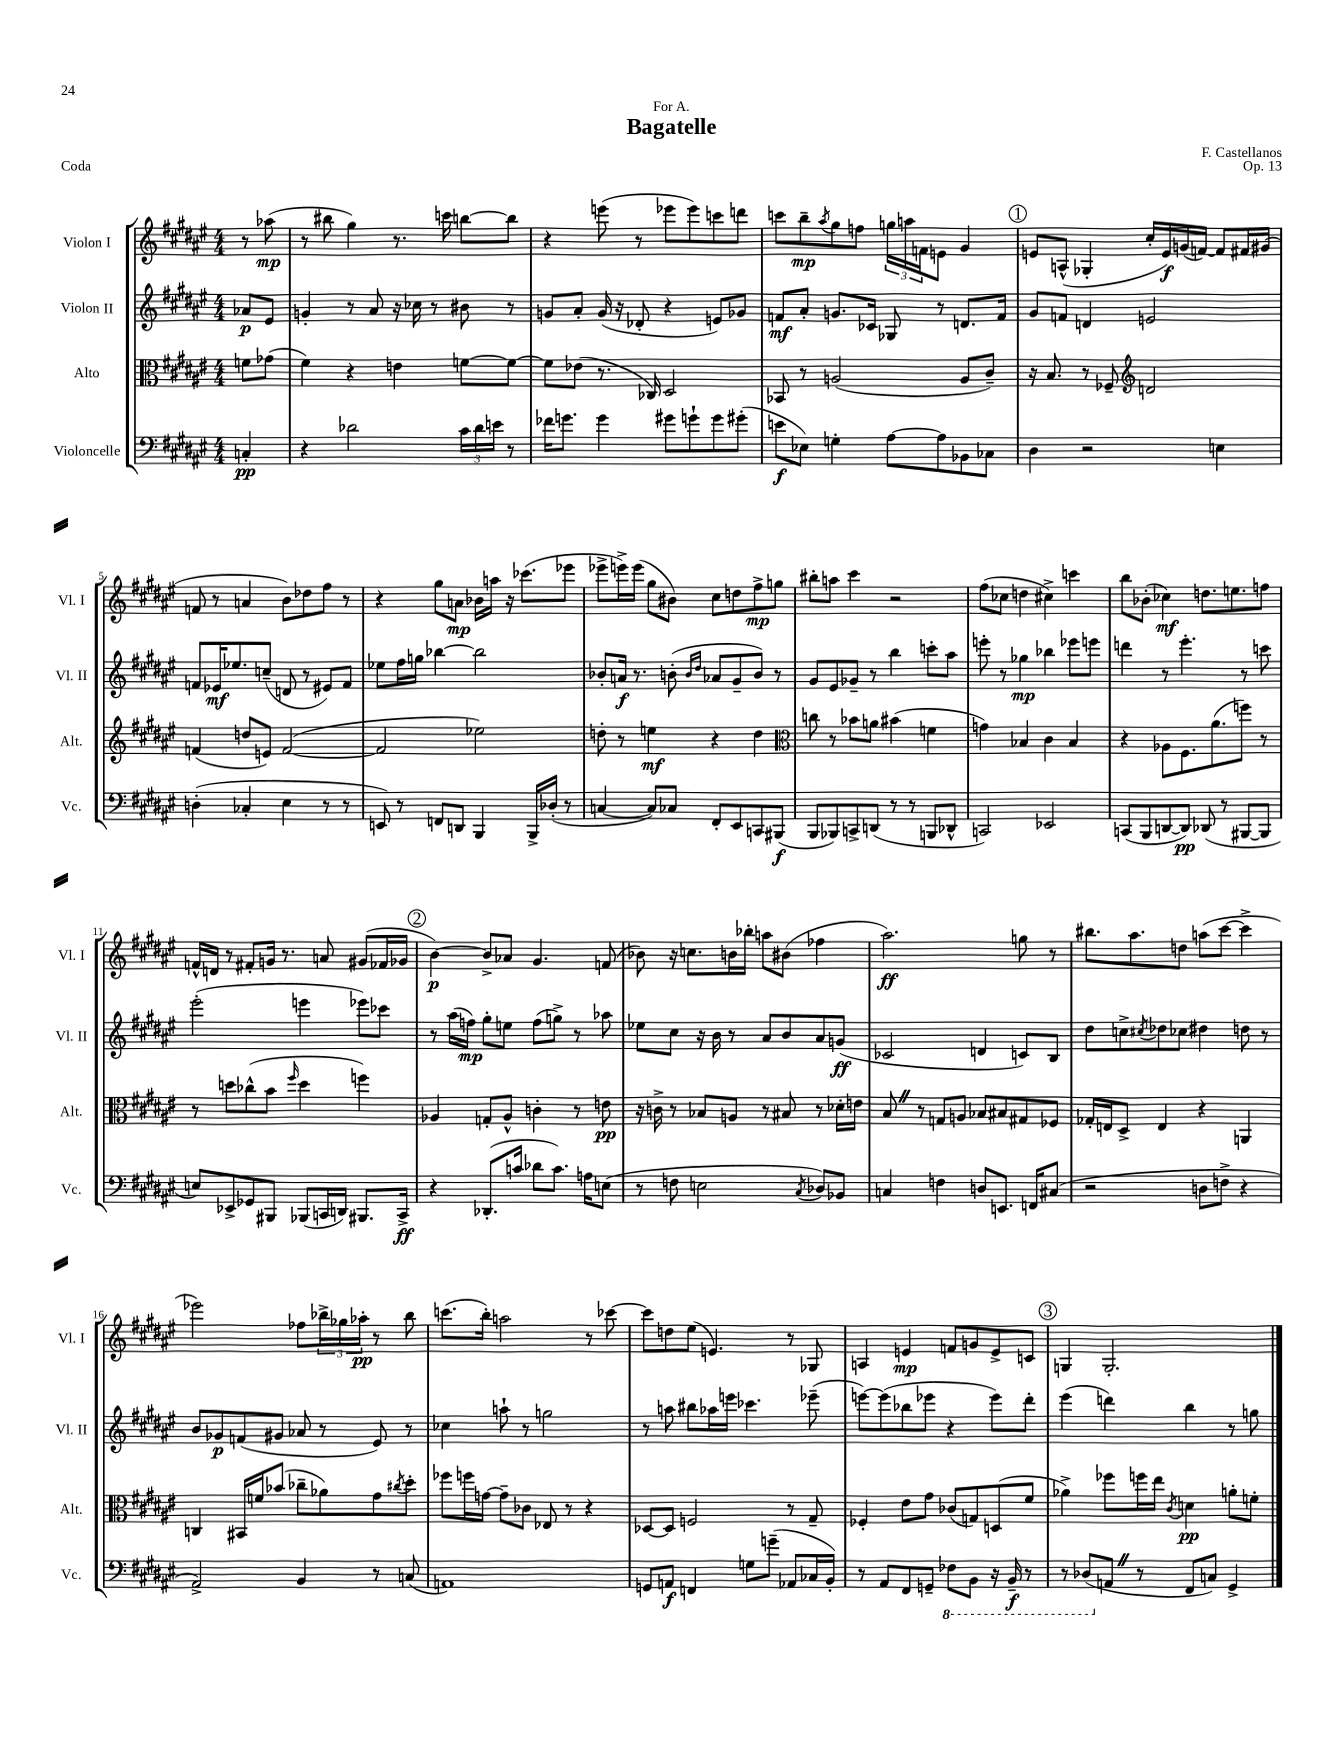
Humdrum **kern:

**kern	**dynam	**kern	**dynam	**kern	**dynam	**kern	**dynam
*part4	*part4	*part3	*part3	*part2	*part2	*part1	*part1
*staff4	*staff4	*staff3	*staff3	*staff2	*staff2	*staff1	*staff1
*I"Violoncelle	*	*I"Alto	*	*I"Violon II	*	*I"Violon I	*
*I'Vc.	*	*I'Alt.	*	*I'Vl. II	*	*I'Vl. I	*
*clefF4	*	*clefC3	*	*clefG2	*	*clefG2	*
*k[f#c#g#d#a#e#]	*	*k[f#c#g#d#a#e#]	*	*k[f#c#g#d#a#e#]	*	*k[f#c#g#d#a#e#]	*
*M4/4	*	*M4/4	*	*M4/4	*	*M4/4	*
=	=	=	=	=	=	=	=
4Cn'/	pp	8fn\L	.	8a-X/L	p	8r	.
.	.	(8g-X\J	.	8e#/J	.	(8aa-X\	mp
=1	=1	=1	=1	=1	=1	=1	=1
4r	.	4f#\)	.	4gn'/	.	8r	.
.	.	.	.	.	.	8bb#X\	.
2d-X\	.	4r	.	8r	.	4gg#\)	.
.	.	.	.	8a#/	.	.	.
.	.	4en\	.	16r	.	8.r	.
.	.	.	.	16cc-X\	.	.	.
.	.	.	.	8r	.	.	.
.	.	.	.	.	.	16cccn\	.
24c#\LL	.	[8fn\L	.	8b#X\	.	[8bbn\L	.
24d-\	.	.	.	.	.	.	.
24en\JJ	.	.	.	.	.	.	.
8r	.	8f\J_	.	8r	.	8bb\J]	.
=2	=2	=2	=2	=2	=2	=2	=2
16f-X\KL	.	8f\L]	.	8gn/L	.	4r	.
8.gn\J	.	.	.	.	.	.	.
.	.	(8e-X\J	.	8a#'/J	.	.	.
4g\	.	8.r	.	(16g/	.	(8eeen\	.
.	.	.	.	16r	.	.	.
.	.	.	.	8d-X'/	.	8r	.
.	.	16C-X/)	.	.	.	.	.
8g#X\L	.	2D#/	.	4r	.	8eee-X\L	.
8gn`\	.	.	.	.	.	8eee-\)	.
8g\	.	.	.	8en/L)	.	8cccn\	.
(8g#X'\J	.	.	.	8g-X/J	.	8dddn\J	.
=3	=3	=3	=3	=3	=3	=3	=3
8en\L	f	8BB-X/	.	8fn/L	mf	8cccn\L	.
8E-X\J)	.	8r	.	8a#'/J	.	8bb~\	mp
.	.	.	.	.	.	8qaa#/	.
4Gn'\	.	(2An/	.	8.gn/L	.	8gg#\	.
.	.	.	.	.	.	8ffn\J	.
.	.	.	.	16c-X/Jk	.	.	.
[8A#\L	.	.	.	8G-X/	.	24ggn\LL	.
.	.	.	.	.	.	24aan\	.
.	.	.	.	.	.	24fn\J	.
8A#\]	.	.	.	8r	.	8en\J	.
8BB-X\	.	8A/L	.	8.dn/L	.	4g#/	.
8C-X\J	.	8c#~/J)	.	.	.	.	.
.	.	.	.	16f/Jk	.	.	.
!!LO:REH:place=s1:t=1
=4	=4	=4	=4	=4	=4	=4	=4
4D#\	.	16r	.	8g#/L	.	8en/L	.
.	.	8.B/	.	.	.	.	.
.	.	.	.	8fn/J	.	(8An^^/J	.
2r	.	8r	.	4dn/	.	4G-X'/	.
.	.	8F-X~/	.	.	.	.	.
*	*	*clefG2	*	*	*	*	*
.	.	2dn/	.	2en/	.	16cc#'/LL	.
.	.	.	.	.	.	16e/)	f
.	.	.	.	.	.	(16gn/	.
.	.	.	.	.	.	[16fn/JJ)	.
4En\	.	.	.	.	.	8f/L]	.
.	.	.	.	.	.	16f#X/L	.
.	.	.	.	.	.	(16g#X/JJ	.
!!LO:LB:g=z
=5	=5	=5	=5	=5	=5	=5	=5
(4Dn'\	.	(4fn/	.	8fn/L	.	8fn/	.
.	.	.	.	16e-X/K	mf	8r	.
.	.	.	.	8.ee-X/	.	.	.
4C-X'/	.	8ddn/L	.	.	.	4an/	.
.	.	8en/J)	.	(8ccn~/J	.	.	.
4E#\	.	([2f/	.	8dn/	.	8b\L)	.
.	.	.	.	8r	.	8dd-X\	.
8r	.	.	.	8e#X/L)	.	8ff#\J	.
8r	.	.	.	8f/J	.	8r	.
=6	=6	=6	=6	=6	=6	=6	=6
8EEn/)	.	2f/]	.	8ee-X\L	.	4r	.
8r	.	.	.	16ff#\L	.	.	.
.	.	.	.	16ggn\JJ	.	.	.
8FFn/L	.	.	.	[4bb-X\	.	8gg#\L	.
8DDn/J	.	.	.	.	.	8an\J	mp
4BBB/	.	2ee-X\)	.	2bb-\]	.	16b-X\LL	.
.	.	.	.	.	.	16aan\JJ	.
.	.	.	.	.	.	16r	.
.	.	.	.	.	.	(8.ccc-X\L	.
16BBB^/LL	.	.	.	.	.	.	.
(16D-X'/JJ	.	.	.	.	.	.	.
8r	.	.	.	.	.	8eee-X\J	.
=7	=7	=7	=7	=7	=7	=7	=7
[4Cn/	.	8ddn'\	.	8b-X'/L	.	8eee-X^\L	.
.	.	8r	.	16an/Jk	f	16eeen^\L)	.
.	.	.	.	8.r	.	(16eee\JJ	.
8C/L])	.	4een\	mf	.	.	8gg#\L	.
8C-X/J	.	.	.	(8bn'\	.	8b#X\J)	.
.	.	.	.	16qqb/LL	.	.	.
.	.	.	.	16qqdd#/JJ	.	.	.
8FF#'/L	.	4r	.	8a-X/L	.	8cc#\L	.
8EE#/	.	.	.	8g#~/	.	8ddn\	.
8CCn/	.	4dd\	.	8b/J)	.	8ff#^\	mp
(8BBB#X/J	f	.	.	8r	.	8ggn\J	.
=8	=8	=8	=8	=8	=8	=8	=8
*	*	*clefC3	*	*	*	*	*
8BBB/L	.	8ccn\	.	8g#/L	.	8bb#X'\L	.
8BBB-X/)	.	8r	.	8e#/	.	8aan\J	.
8CCn^/	.	8b-X\L	.	8g-X~/J	.	4ccc#\	.
(8DDn/J	.	8an\J	.	8r	.	.	.
8r	.	(4b#X\	.	4bb\	.	2r	.
8r	.	.	.	.	.	.	.
8BBBn/L	.	4fn\	.	8cccn'\L	.	.	.
8DD-X^^/J	.	.	.	8aa#\J	.	.	.
=9	=9	=9	=9	=9	=9	=9	=9
2CCn/)	.	4gn\)	.	8eeen'\	.	(8ff#\L	.
.	.	.	.	8r	.	8cc-X\J	.
.	.	4B-X/	.	4gg-X\	mp	4ddn\	.
2EE-X/	.	4c#\	.	4bb-X\	.	4cc#X^\)	.
.	.	4B-/	.	8eee-X\L	.	4cccn\	.
.	.	.	.	8eeen\J	.	.	.
=10	=10	=10	=10	=10	=10	=10	=10
(8CCn/L	.	4r	.	4dddn\	.	8bb\L	.
8BBB/	.	.	.	.	.	(8b-X'\J	.
[8DDn/	.	8A-X\L	.	8r	.	4cc-X\)	mf
8DD/J])	pp	8.F#\	.	4.eee#'\	.	.	.
(8DD-X/	.	.	.	.	.	8.ddn\L	.
.	.	(8.a#\	.	.	.	.	.
8r	.	.	.	.	.	.	.
.	.	.	.	.	.	8.een\	.
[8BBB#X/L	.	8ffn\J)	.	8r	.	.	.
8BBB#/J]	.	8r	.	8cccn\	.	8ffn\J	.
!!LO:LB:g=z
=11	=11	=11	=11	=11	=11	=11	=11
8En/L)	.	8r	.	(2eee#'\	.	16fn^^/LL	.
.	.	.	.	.	.	16dn/JJ	.
8EE-X^/	.	8ddn\L	.	.	.	8r	.
8GG-X/	.	(8cc-X^^\	.	.	.	8f#X'/L	.
8BBB#X/J	.	8b\J	.	.	.	16gn/Jk	.
.	.	.	.	.	.	8.r	.
.	.	16qqff#/	.	.	.	.	.
(8BBB-X/L	.	4dd\	.	4eeen\	.	.	.
16CCn/L	.	.	.	.	.	8an/	.
16DDn/JJ)	.	.	.	.	.	.	.
8.BBB#X/L	.	4ffn\)	.	8eee-X\L)	.	(8g#X/L	.
.	.	.	.	8ccc-X\J	.	16f-X/L	.
16CC^/Jk	ff	.	.	.	.	16g-X/JJ	.
!!LO:REH:place=s1:t=2
=12	=12	=12	=12	=12	=12	=12	=12
4r	.	4A-X/	.	8r	.	[4b\)	p
.	.	.	.	(16aa#\LL	.	.	.
.	.	.	.	16ffn\JJ)	mp	.	.
(8.DD-X'/L	.	8Gn'/L	.	8gg#'\L	.	8b^/L]	.
.	.	8A-^^/J	.	8een\J	.	8a-X/J	.
16cn/Jk	.	.	.	.	.	.	.
8d-X\L	.	4cn'\	.	(8ff\L	.	4.g#/	.
8.c\J)	.	.	.	8ggn^\J)	.	.	.
.	.	8r	.	8r	.	.	.
16An\KL	.	.	.	.	.	.	.
(8En\J	.	8en\	pp	8aa-X\	.	(8fn/	.
=13	=13	=13	=13	=13	=13	=13	=13
8r	.	16r	.	8ee-X\L	.	8b-X\)	.
.	.	16cn^\	.	.	.	.	.
8Fn\	.	8r	.	8cc#\J	.	16r	.
.	.	.	.	.	.	8.ccn\L	.
2En\	.	8B-X/L	.	16r	.	.	.
.	.	.	.	16b\	.	.	.
.	.	8An/J	.	8r	.	16bn\L	.
.	.	.	.	.	.	16bb-X'\JJ	.
.	.	8r	.	8a#/L	.	8aan\L	.
.	.	8B#X/	.	8b/	.	(8b#X\J	.
8qC#/	.	.	.	.	.	.	.
8D-X/L)	.	8r	.	8a#/	.	4ff-X\	.
8BB-X/J	.	16d-X'\LL	.	(8gn/J	ff	.	.
.	.	16en\JJ	.	.	.	.	.
=14	=14	=14	=14	=14	=14	=14	=14
4Cn/	.	8BZ/	.	2c-X/	.	2.aa#\)	ff
.	.	8r	.	.	.	.	.
4Fn\	.	8Gn/L	.	.	.	.	.
.	.	8An/J	.	.	.	.	.
8Dn/L	.	8B-X/L	.	4dn/	.	.	.
8.EEn/J	.	8B#X/	.	.	.	.	.
.	.	8G#X/	.	8cn/L)	.	8ggn\	.
16FFn/KL	.	.	.	.	.	.	.
(8C#X/J	.	8F-X/J	.	8B/J	.	8r	.
=15	=15	=15	=15	=15	=15	=15	=15
2r	.	16G-X'/LL	.	8dd#\L	.	8.bb#X\L	.
.	.	16En/J	.	.	.	.	.
.	.	8D#^/J	.	8ccn^\	.	.	.
.	.	.	.	.	.	8.aa#\	.
.	.	.	.	8qcc#X/	.	.	.
.	.	4E/	.	8dd-X\	.	.	.
.	.	.	.	8cc-X\J	.	8ddn\J	.
8Dn\L	.	4r	.	4dd#X\	.	(8aan\L	.
8Fn^\J	.	.	.	.	.	[8ccc#\J	.
4r	.	4AAn/	.	8ddn\	.	4ccc#^\]	.
.	.	.	.	8r	.	.	.
!!LO:LB:g=z
=16	=16	=16	=16	=16	=16	=16	=16
2AA#^/)	.	4Cn/	.	8b/L	.	2eee-X\)	.
.	.	.	.	8g-X/	p	.	.
.	.	16BB#X/LL	.	(8fn/	.	.	.
.	.	16fn/J	.	.	.	.	.
.	.	(8b-X/J	.	8g#X/J	.	.	.
4BB/	.	8cc-X~\L	.	8a-X/	.	8ff-X\L	.
.	.	8a-X\)	.	8r	.	24bb-X^\L	.
.	.	.	.	.	.	24gg-X\	.
.	.	.	.	.	.	24aa-X'\JJ	pp
8r	.	8g#\	.	8e#/)	.	8r	.
.	.	8qcc#X/	.	.	.	.	.
(8Cn/	.	8dd#'\J	.	8r	.	8bb-\	.
=17	=17	=17	=17	=17	=17	=17	=17
1AAn)	.	8ff-X\L	.	4cc-X\	.	(8.cccn\L	.
.	.	16ffn\L	.	.	.	.	.
.	.	[16gn\JJ	.	.	.	16bb'\Jk)	.
.	.	8g~\L]	.	8aan`\	.	2aan\	.
.	.	8c-X\J	.	8r	.	.	.
.	.	8E-X/	.	2ggn\	.	.	.
.	.	8r	.	.	.	.	.
.	.	4r	.	.	.	8r	.
.	.	.	.	.	.	[8ccc-X\	.
=18	=18	=18	=18	=18	=18	=18	=18
8GGn/L	.	[8D-X/L	.	8r	.	8ccc-\L]	.
8AAn/J	f	8D-/J]	.	8aan\	.	8ddn\	.
4FFn/	.	2Fn/	.	8bb#X\L	.	(8ee#\J	.
.	.	.	.	16aa-X\L	.	4.en/)	.
.	.	.	.	16eeen\JJ	.	.	.
8Gn\L	.	.	.	4.ccc-X\	.	.	.
(8gn~\J	.	.	.	.	.	.	.
8AA-X/L	.	8r	.	.	.	8r	.
16C-X/L	.	8G#~/	.	(8eee-X~\	.	8G-X/	.
16BB'/JJ)	.	.	.	.	.	.	.
=19	=19	=19	=19	=19	=19	=19	=19
8r	.	4F-X'/	.	[8eeen\L)	.	4An/	.
8AA#/L	.	.	.	(8eee\]	.	.	.
8FF#/	.	8e#\L	.	8bb-X\	.	4en/	mp
8GGn~/J	.	8g#\J	.	8eee-X\J	.	.	.
*8ba	*	*	*	*	*	*	*
8FF-X\L	.	(8c-X/L	.	4r	.	8fn/L	.
8BBB\J	.	8Gn/)	.	.	.	8gn/	.
16r	.	(8Dn/	.	8eee-\L)	.	8e^/	.
16BBB~/	f	.	.	.	.	.	.
8r	.	8f#/J	.	8ddd#'\J	.	8cn/J	.
!!LO:REH:place=s1:t=3
=20	=20	=20	=20	=20	=20	=20	=20
8r	.	4a-X^\)	.	(4eee#\	.	4Gn/	.
(8DD-X/L	.	.	.	.	.	.	.
*X8ba	*	*	*	*	*	*	*
8AAnZ/J	.	8ff-X\L	.	4dddn\)	.	2.G'/	.
8r	.	16ffn\L	.	.	.	.	.
.	.	16ee#\JJ	.	.	.	.	.
.	.	8qc#/	.	.	.	.	.
8FF#/L	.	4dn\	pp	4bb\	.	.	.
8Cn/J)	.	.	.	.	.	.	.
4GG#^/	.	8an'\L	.	8r	.	.	.
.	.	8fn'\J	.	8ggn\	.	.	.
==	==	==	==	==	==	==	==
*-	*-	*-	*-	*-	*-	*-	*-
